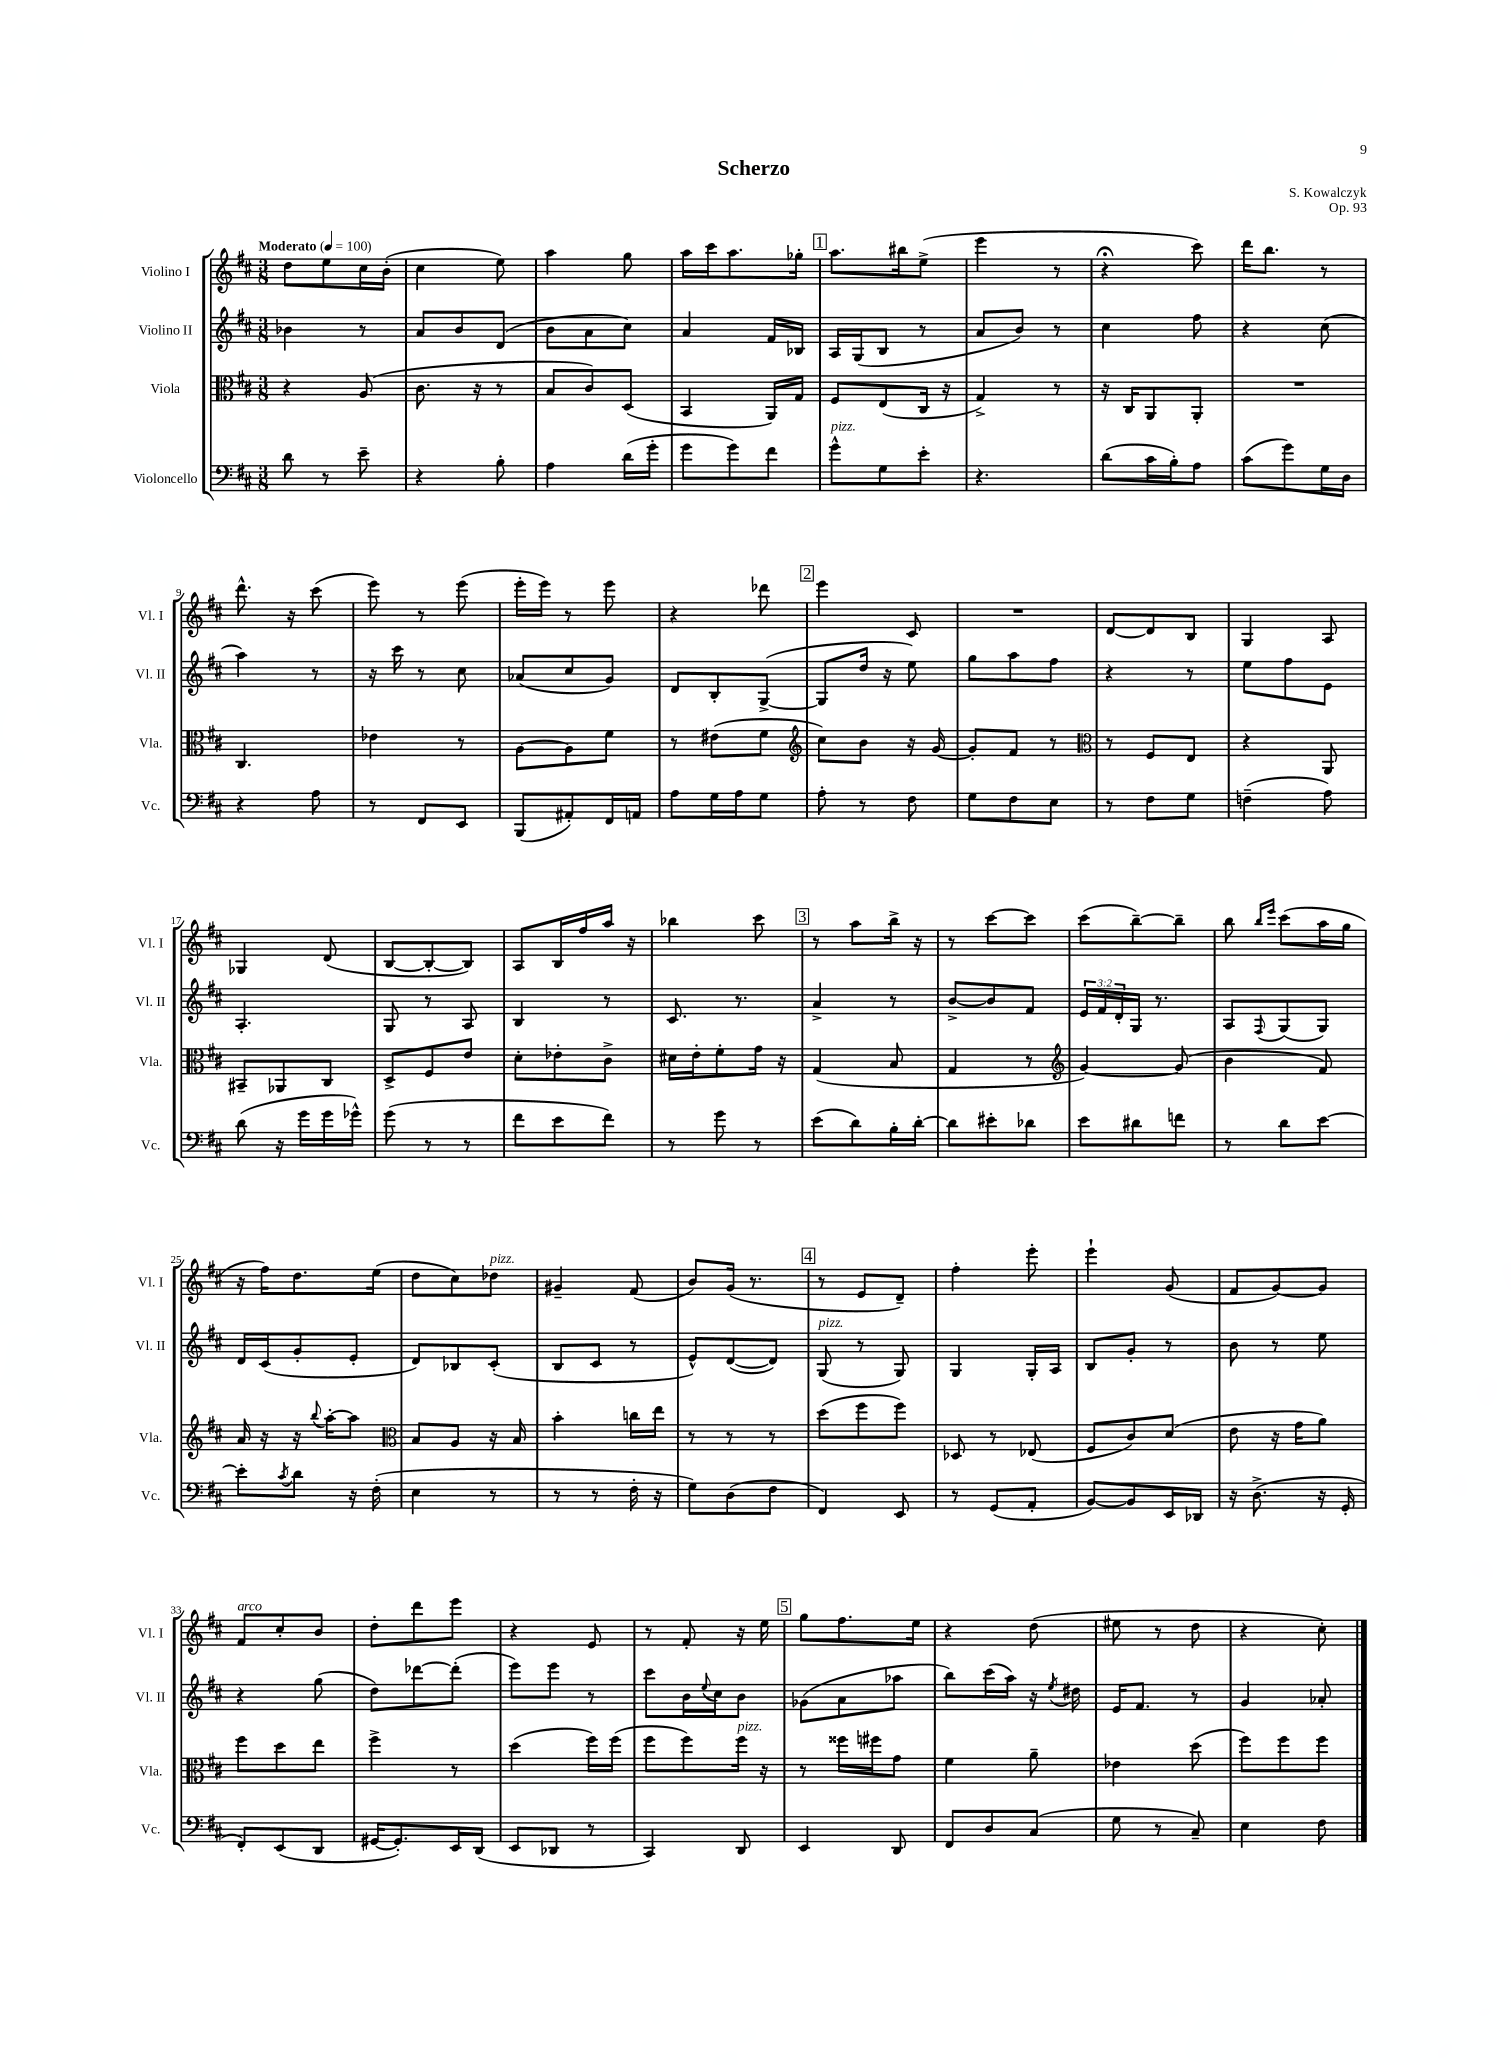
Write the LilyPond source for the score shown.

\header { title = "Scherzo" composer = "S. Kowalczyk" opus = "Op. 93" }
<<
\new StaffGroup <<
\new Staff = "s0" \with { instrumentName = "Violino I" shortInstrumentName = "Vl. I" } {
    \clef treble \key d \major \numericTimeSignature \time 3/8 \tempo "Moderato" 4 = 100
    d''8 e''8 cis''16 b'16-.( |
    cis''4 e''8) |
    a''4 g''8 |
    a''16 cis'''16 a''8. ges''16-. |
    \mark \markup { \box "1" } a''8. bis''16 e''8->( |
    e'''4 r8 |
    r4\fermata cis'''8) |
    d'''16 b''8. r8 |
    d'''8.-^ r16 cis'''8( |
    e'''8) r8 e'''8( |
    e'''16-. e'''16) r8 e'''8 |
    r4 des'''8 |
    \mark \markup { \box "2" } e'''4 cis'8 |
    R4. |
    d'8~ d'8 b8 |
    g4 a8 |
    ges4 d'8( |
    b8~ b8~-. b8) |
    a8 b16 fis''16 a''16 r16 |
    bes''4 cis'''8 |
    \mark \markup { \box "3" } r8 a''8 b''16-> r16 |
    r8 cis'''8~ cis'''8 |
    cis'''8( b''8~--) b''8-- |
    b''8 \grace { b''16 e'''16 } cis'''8( a''16 g''16 |
    r16 fis''16) d''8. e''16( |
    d''8 cis''8) des''8^\markup { \italic "pizz." } |
    gis'4-- fis'8( |
    b'8) g'16( r8. |
    \mark \markup { \box "4" } r8 e'8 d'8--) |
    fis''4-. e'''8-. |
    e'''4-! g'8( |
    fis'8 g'8~) g'8 |
    fis'8^\markup { \italic "arco" } cis''8-. b'8 |
    d''8-. d'''8 e'''8 |
    r4 e'8 |
    r8 fis'8-. r16 e''16 |
    \mark \markup { \box "5" } g''8 fis''8. e''16 |
    r4 d''8( |
    eis''8 r8 d''8 |
    r4 cis''8-.) \bar "|." |
}
\new Staff = "s1" \with { instrumentName = "Violino II" shortInstrumentName = "Vl. II" } {
    \clef treble \key d \major \numericTimeSignature \time 3/8 \override Staff.TupletNumber.text = #tuplet-number::calc-fraction-text
    bes'4 r8 |
    a'8 b'8 d'8( |
    b'8 a'8 cis''8) |
    a'4 fis'16 bes16 |
    \mark \markup { \box "1" } a16 g16( b8 r8 |
    a'8 b'8) r8 |
    cis''4 fis''8 |
    r4 cis''8( |
    a''4) r8 |
    r16 cis'''16 r8 cis''8 |
    aes'8( cis''8 g'8) |
    d'8 b8-. g8~->( |
    \mark \markup { \box "2" } g8 d''16 r16 e''8) |
    g''8 a''8 fis''8 |
    r4 r8 |
    e''8 fis''8 e'8 |
    a4.-. |
    g8 r8 a8 |
    b4 r8 |
    cis'8. r8. |
    \mark \markup { \box "3" } a'4-> r8 |
    b'8~-> b'8 fis'8 |
    \tuplet 3/2 { e'16 fis'16 d'16-. } g16 r8. |
    a8 \appoggiatura { fis8 } g8( g8) |
    d'16 cis'16( g'8-. e'8-. |
    d'8) bes8 cis'8-.( |
    b8 cis'8 r8 |
    e'8-^) d'8~( d'8) |
    \mark \markup { \box "4" } g8^\markup { \italic "pizz." }( r8 g8) |
    g4 g16-. a16 |
    b8 g'8-. r8 |
    b'8 r8 e''8 |
    r4 g''8( |
    d''8) des'''8~ des'''8-.( |
    e'''8) e'''8 r8 |
    cis'''8 b'16 \appoggiatura { e''8 } cis''16 b'8 |
    \mark \markup { \box "5" } ges'8( a'8 aes''8 |
    b''8) cis'''16( a''16) r16 \acciaccatura { e''8 } dis''16 |
    e'16 fis'8. r8 |
    g'4 aes'8-. \bar "|." |
}
\new Staff = "s2" \with { instrumentName = "Viola" shortInstrumentName = "Vla." } {
    \clef alto \key d \major \numericTimeSignature \time 3/8
    r4 a8( |
    cis'8. r16 r8 |
    b8 cis'8) d8( |
    b,4 a,16) g16 |
    \mark \markup { \box "1" } fis8 e8( cis16 r16 |
    g4->) r8 |
    r16 cis16 a,8 a,8-. |
    R4. |
    cis4. |
    ees'4 r8 |
    a8~ a8 fis'8 |
    r8 eis'8( fis'8 |
    \mark \markup { \box "2" } \clef treble cis''8) b'8 r16 g'16~ |
    g'8-. fis'8 r8 |
    \clef alto r8 fis8 e8 |
    r4 a,8 |
    bis,8-- aes,8 cis8 |
    d8-> fis8 e'8 |
    d'8-. ees'8-. cis'8-> |
    dis'16 e'16-. fis'8-. g'16 r16 |
    \mark \markup { \box "3" } g4( b8 |
    g4 r8 |
    \clef treble g'4~) g'8( |
    b'4 fis'8) |
    a'16 r16 r16 \appoggiatura { b''8 } a''16~-. a''8 |
    \clef alto b8 a8 r16 b16 |
    b'4-. c''16 e''16 |
    r8 r8 r8 |
    \mark \markup { \box "4" } d''8( fis''8 fis''8) |
    des8 r8 ees8( |
    fis8 cis'8) d'8( |
    e'8 r16 g'16 a'8) |
    fis''8 d''8 e''8 |
    fis''4-> r8 |
    d''4( fis''16) fis''16( |
    fis''8 fis''8) fis''16^\markup { \italic "pizz." } r16 |
    \mark \markup { \box "5" } r8 fisis''16 fis''16 g'8 |
    fis'4 a'8-- |
    ees'4 d''8( |
    fis''8) fis''8 fis''8 \bar "|." |
}
\new Staff = "s3" \with { instrumentName = "Violoncello" shortInstrumentName = "Vc." } {
    \clef bass \key d \major \numericTimeSignature \time 3/8
    d'8 r8 e'8-- |
    r4 b8-. |
    a4 d'16( g'16-. |
    g'8 g'8) fis'8 |
    \mark \markup { \box "1" } g'8-^^\markup { \italic "pizz." } g8 e'8-. |
    r4. |
    d'8( cis'16 b16-.) a8 |
    cis'8( g'8) g16 d16 |
    r4 a8 |
    r8 fis,8 e,8 |
    b,,8( ais,8-.) fis,16 a,16 |
    a8 g16 a16 g8 |
    \mark \markup { \box "2" } a8-. r8 fis8 |
    g8 fis8 e8 |
    r8 fis8 g8 |
    f4--( a8) |
    d'8( r16 g'16 g'16 ges'16-^) |
    g'8( r8 r8 |
    fis'8 e'8 fis'8) |
    r8 g'8 r8 |
    \mark \markup { \box "3" } e'8( d'8) b16-. d'16~-. |
    d'8 eis'8-. des'8 |
    e'8 dis'8 f'8 |
    r8 d'8 e'8~ |
    e'8-. \acciaccatura { cis'8 } d'8 r16 fis16-.( |
    e4 r8 |
    r8 r8 fis16-. r16 |
    g8) d8( fis8 |
    \mark \markup { \box "4" } fis,4) e,8 |
    r8 g,8( a,8-. |
    b,8~) b,8 e,16 des,16 |
    r16 d8.->( r16 g,16-. |
    fis,8-.) e,8( d,8 |
    gis,16~ gis,8.-.) e,16 d,16( |
    e,8 des,8 r8 |
    cis,4) d,8 |
    \mark \markup { \box "5" } e,4 d,8 |
    fis,8 d8 cis8( |
    g8 r8 cis8--) |
    e4 fis8 \bar "|." |
}
>>
>>
